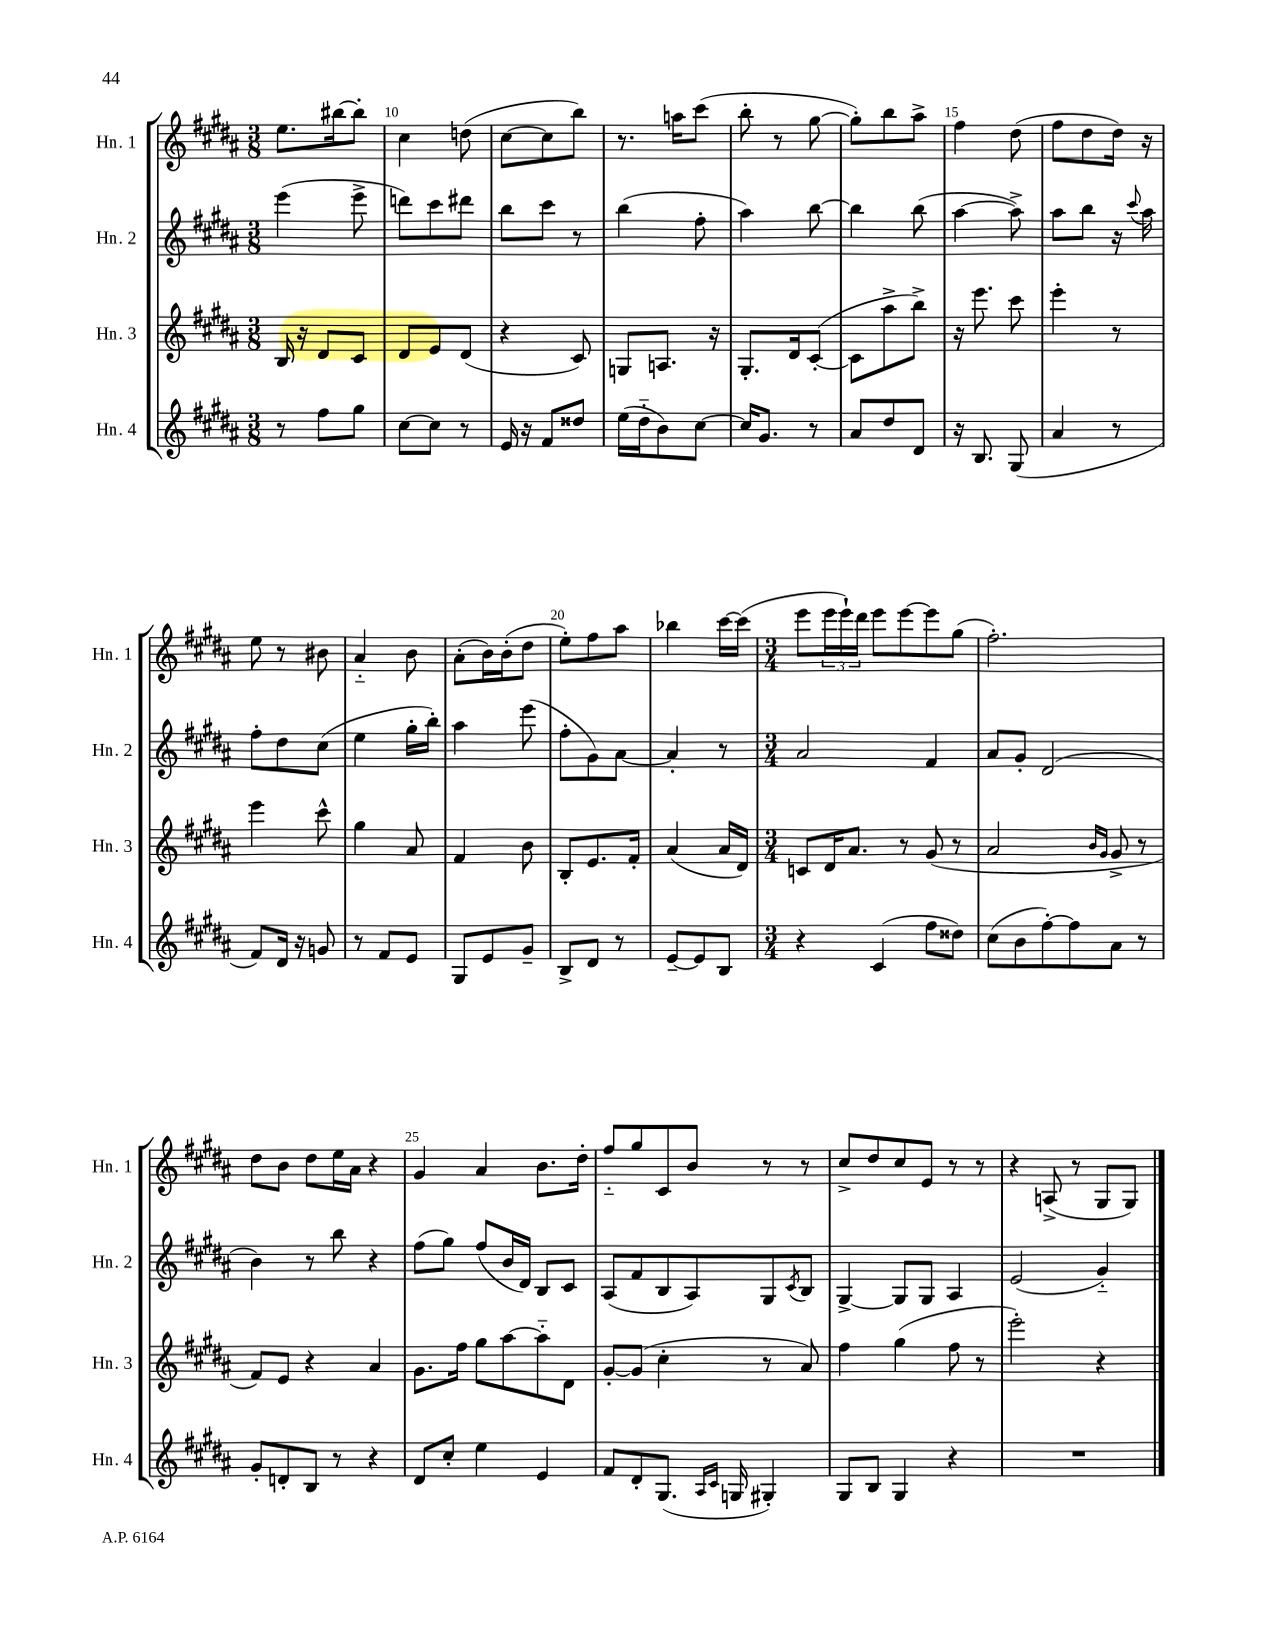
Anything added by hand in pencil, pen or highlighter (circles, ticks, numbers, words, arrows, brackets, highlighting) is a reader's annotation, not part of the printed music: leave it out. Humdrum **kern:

**kern	**kern	**kern	**kern
*staff4	*staff3	*staff2	*staff1
*clefG2	*clefG2	*clefG2	*clefG2
*k[f#c#g#d#a#]	*k[f#c#g#d#a#]	*k[f#c#g#d#a#]	*k[f#c#g#d#a#]
*M3/8	*M3/8	*M3/8	*M3/8
8r	16B	(4eee	8.ee
.	16r	.	.
8ff#	8d#	.	.
.	.	.	[16bb#
8gg#	8c#	8eee^	8bb#']
=	=	=	=
[8cc#	8d#	8ddd)	4cc#
8cc#]	8e	8ccc#	.
8r	(8d#	8ddd#	(8dd
=	=	=	=
16e	4r	8bb	[8cc#
16r	.	.	.
8f#	.	8ccc#	8cc#]
8dd##	8c#)	8r	8bb)
=	=	=	=
(16ee	8G	(4bb	8.r
16dd#'~	.	.	.
8b)	8.A	.	.
.	.	.	16aa
[8cc#	.	8ff#'	(8ccc#
.	16r	.	.
=	=	=	=
16cc#]	8.G#'	4aa#)	8bb'
8.g#	.	.	.
.	.	.	8r
.	16d#	.	.
8r	([8c#'	[8bb	[8gg#
=	=	=	=
8a#	8c#]	4bb]	8gg#'])
8dd#	8aa#^	.	8bb
8d#	8bb^)	(8bb	8aa#^
=	=	=	=
16r	16r	[4aa#	4ff#
8.B	8.eee	.	.
(8G#	8ccc#	8aa#^])	(8dd#
=	=	=	=
4a#	4eee'	8aa#	8ff#
.	.	8bb	8dd#
8r	8r	16r	16dd#)
.	.	8qqccc#	.
.	.	16aa#	16r
=	=	=	=
8f#)	4eee	8ff#'	8ee
16d#	.	8dd#	8r
16r	.	.	.
8g	8ccc#^^	(8cc#	8b#
=	=	=	=
8r	4gg#	4ee	4a#'~
8f#	.	.	.
8e	8a#	16gg#'	8b
.	.	16bb')	.
=	=	=	=
8G#	4f#	4aa#	(8a#'
8e	.	.	16b)
.	.	.	(16b'
8g#~	8b	(8eee	8dd#
=	=	=	=
8B^	8B'	8ff#'	8ee')
8d#	8.e	8g#)	8ff#
8r	.	[8a#	8aa#
.	16f#'	.	.
=	=	=	=
[8e~	(4a#	4a#']	4bb-
8e]	.	.	.
8B	16a#	8r	[16ccc#
.	16d#)	.	(16ccc#]
=	=	=	=
*M3/4	*M3/4	*M3/4	*M3/4
4r	8c	2a#	8eee
.	16d#	.	24eee
.	.	.	24eee`)
.	8.a#	.	.
.	.	.	24ddd#
(4c#	.	.	8eee
.	8r	.	[8eee
8ff#	(8g#	4f#	8eee]
8dd##)	8r	.	(8gg#
=	=	=	=
(8cc#	2a#	8a#	2.ff#')
8b	.	8g#'	.
[8ff#')	.	(2d#	.
8ff#]	.	.	.
.	16qqb	.	.
.	16qqg#	.	.
8a#	8g#^	.	.
8r	8r	.	.
=	=	=	=
8g#'	8f#)	4b)	8dd#
8d'	8e	.	8b
8B	4r	8r	8dd#
8r	.	8bb	16ee
.	.	.	16a#
4r	4a#	4r	4r
=	=	=	=
8d#	8.g#	(8ff#	4g#
8cc#'	.	8gg#)	.
.	16ff#	.	.
4ee	8gg#	(8ff#	4a#
.	[8aa#	16b	.
.	.	16d#)	.
4e	8aa#'~]	8B	8.b
.	8d#	8c#	.
.	.	.	16dd#'
=	=	=	=
8f#	[8g#'	(8A#	8ff#'~
8d#'	(8g#]	8f#	8gg#
(8.G#	4cc#'	8B	8c#
.	.	8A#)	8b
16qqA#	.	.	.
16qqc#	.	.	.
16G	.	.	.
4G#')	8r	8G#	8r
.	.	8qc#	.
.	8a#)	8B	8r
=	=	=	=
8G#	4ff#	[4G#^	8cc#^
8B	.	.	8dd#
4G#	(4gg#	8G#]	8cc#
.	.	8G#	8e
4r	8ff#	4A#	8r
.	8r	.	8r
=	=	=	=
2.r	2eee')	(2e	4r
.	.	.	(8A^
.	.	.	8r
.	4r	4g#'~)	8G#
.	.	.	8G#)
==	==	==	==
*-	*-	*-	*-
